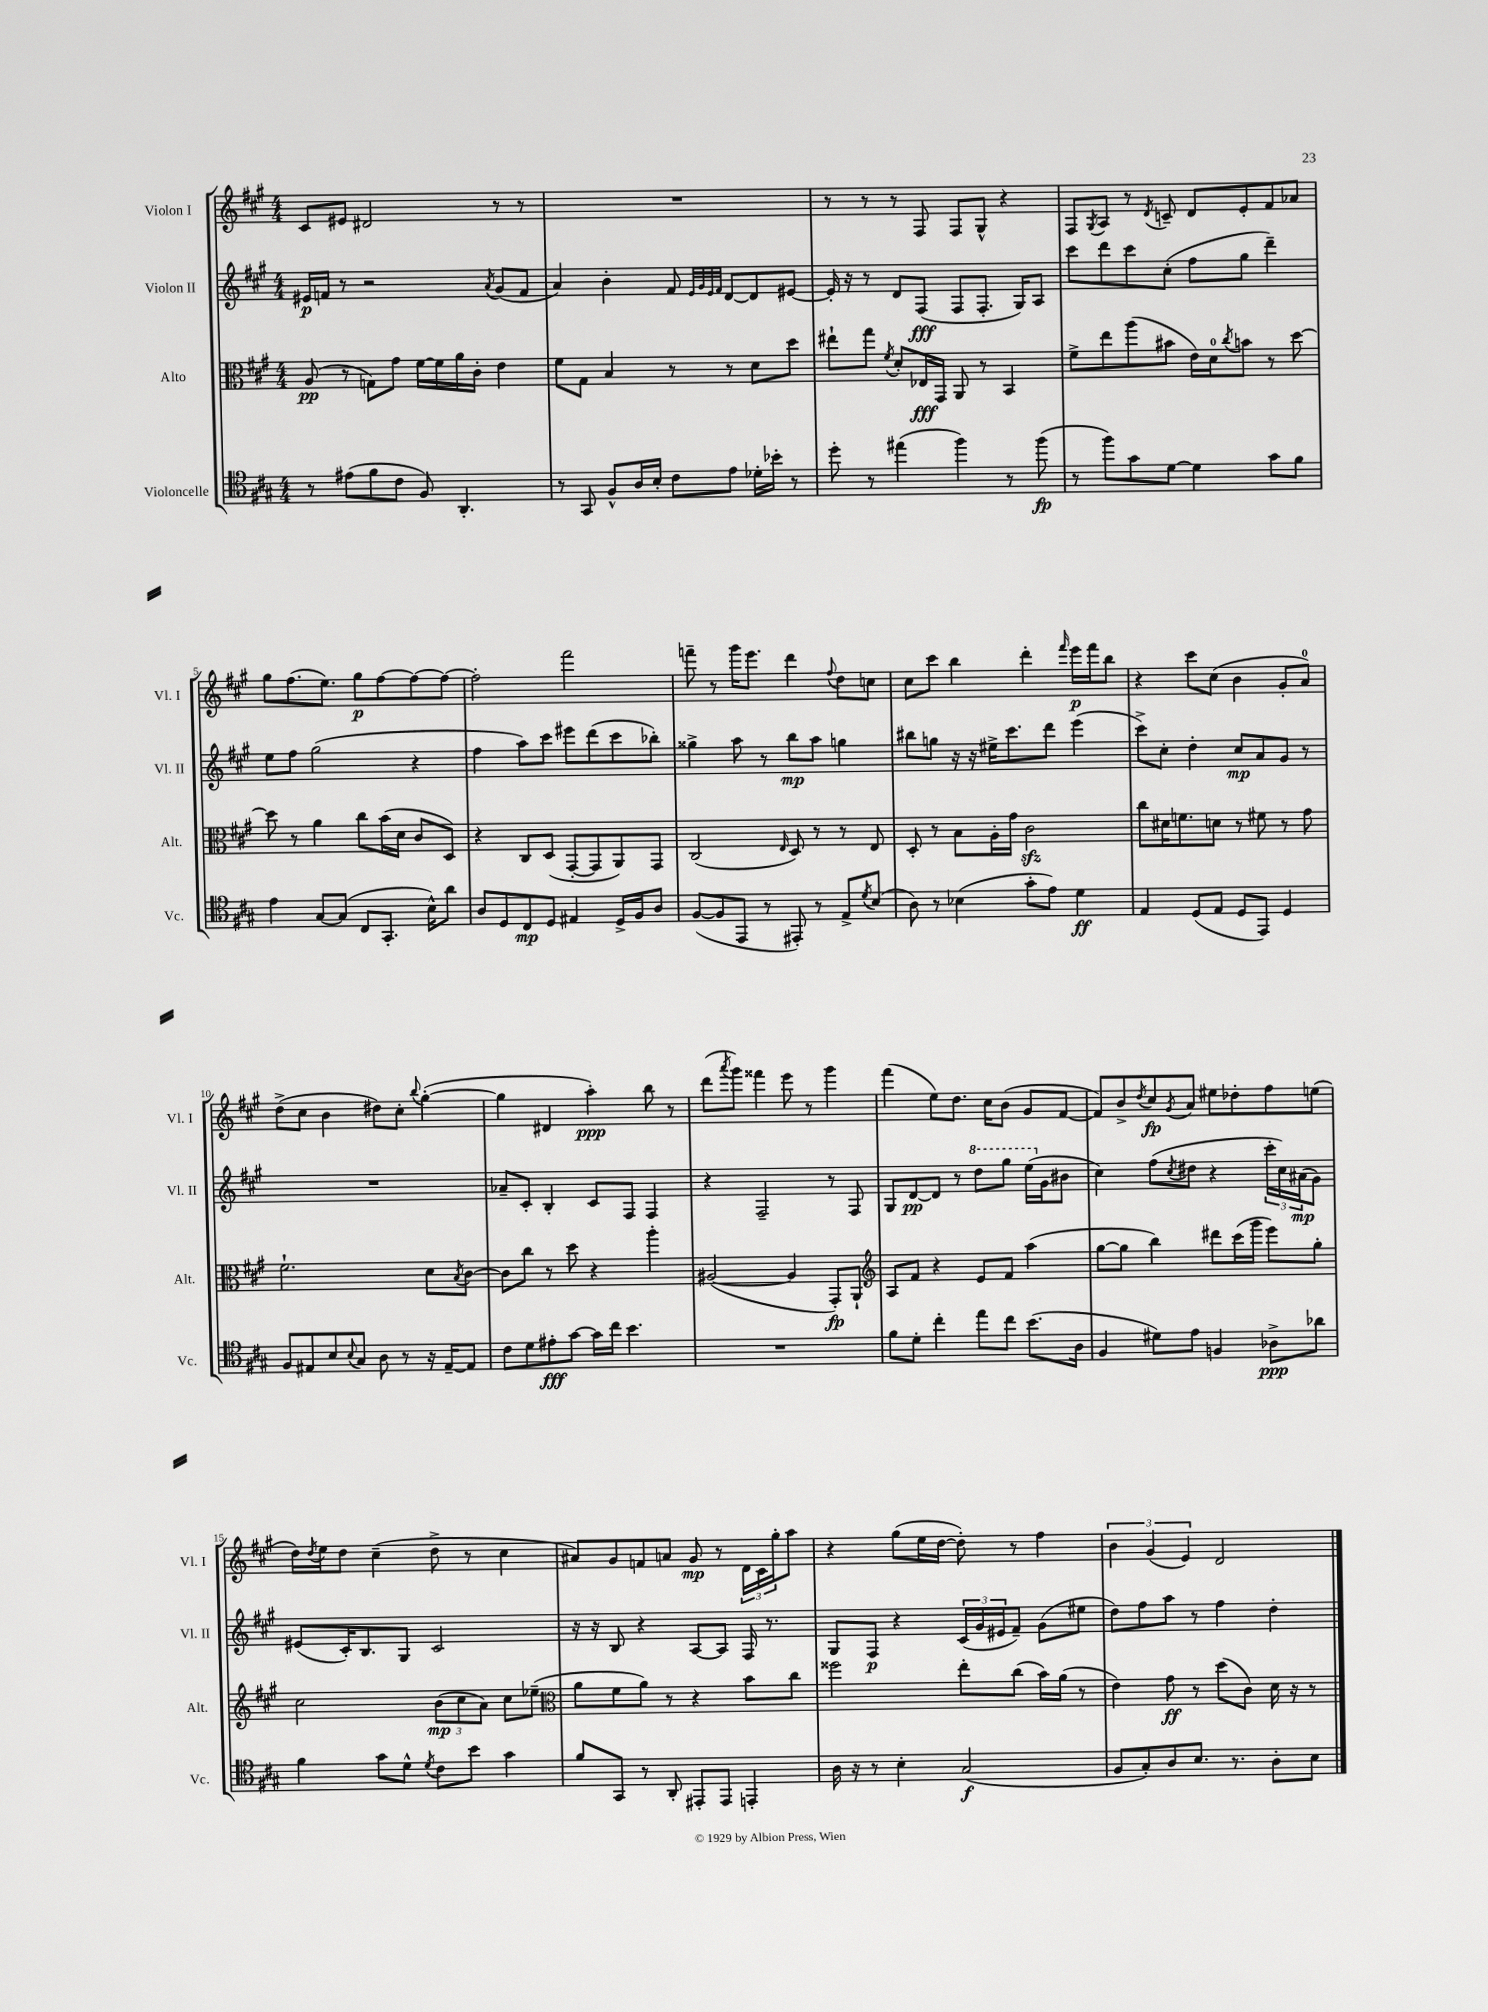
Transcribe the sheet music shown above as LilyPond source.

<<
\new StaffGroup <<
\new Staff = "s0" \with { instrumentName = "Violon I" shortInstrumentName = "Vl. I" } {
    \clef treble \key a \major \numericTimeSignature \time 4/4
    cis'8 eis'8 dis'2 r8 r8 |
    R1 |
    r8 r8 r8 fis8 fis8 gis8-^ r4 |
    fis8 \acciaccatura { gis8 } a8 r8 \acciaccatura { d'8 } c'8-- d'8 e'8-. fis'8 aes'8 |
    gis''8 fis''8.( e''8.) gis''8\p fis''8~ fis''8~ fis''8~ |
    fis''2-. fis'''2 |
    f'''8-- r8 gis'''16 e'''8. d'''4 \appoggiatura { fis''8 } d''8 c''8 |
    cis''8 cis'''8 b''4 d'''4-. \grace { fis'''16 } e'''16\p fis'''16 b''8 |
    r4 cis'''8 cis''8( b'4 gis'8-. a'8-0) |
    d''8->( cis''8 b'4 dis''8) cis''8-. \appoggiatura { b''8 } gis''4~-.( |
    gis''4 dis'4 a''4-.\ppp) b''8 r8 |
    d'''8( \acciaccatura { a'''8 } gis'''8) fisis'''4 e'''8 r8 gis'''4 |
    fis'''4( e''8) d''8. cis''16 b'8( gis'8 fis'8~ |
    fis'8) b'8-> \acciaccatura { d''8 } cis''8\fp \acciaccatura { gis'8 } a'8 eis''8 des''8-. fis''8 e''8( |
    d''16) \acciaccatura { d''8 } e''16 d''8 cis''4--( d''8-> r8 cis''4 |
    ais'8) gis'8 f'8 a'8 gis'8\mp r8 \tuplet 3/2 { d'16 cis'16 gis''16-. } a''8 |
    r4 gis''8( e''16 d''16~ d''8-.) r8 fis''4 |
    \tuplet 3/2 { b'4 gis'4( e'4) } d'2 \bar "|." |
}
\new Staff = "s1" \with { instrumentName = "Violon II" shortInstrumentName = "Vl. II" } {
    \clef treble \key a \major \numericTimeSignature \time 4/4
    eis'16\p f'16 r8 r2 \acciaccatura { a'8 } gis'8( f'8 |
    a'4) b'4-. fis'8 \grace { e'32 gis'32 e'32 fis'32 } d'8~ d'8 eis'8~ |
    eis'16-. r16 r8 d'8 fis8\fff( fis8 fis8.-. gis16) a8 |
    cis'''8 d'''8 cis'''8 cis''8-.( fis''8 gis''8 d'''4--) |
    e''8 fis''8 gis''2( r4 |
    fis''4 a''8) cis'''8 eis'''8 d'''8( cis'''8 bes''8-.) |
    gisis''4-> a''8 r8 b''8\mp a''8 g''4 |
    bis''8 g''8 r16 r16 eis''16-> cis'''8. d'''8 e'''4( |
    cis'''8->) cis''8-. d''4-. cis''8\mp a'8 gis'8 r8 |
    R1 |
    aes'8-- cis'8-. b4-. cis'8 fis8 fis4 |
    r4 fis2-- r8 fis8 |
    gis8 d'8~\pp d'8 r8 \ottava #1 d'''8 gis'''8 e'''16( \ottava #0 gis'16 bis'8 |
    cis''4) fis''8( \acciaccatura { cis''8 } dis''8 r4 \tuplet 3/2 { cis'''16-. cis''16) ais'16\mp( } gis'8) |
    eis'8( cis'16-.) b8. gis8 cis'2 |
    r16 r16 b8 r4 a8~ a8 fis16 r8. |
    gis8 fis8\p r4 \tuplet 3/2 { cis'16( gis'16 eis'16 } fis'8--) gis'8( eis''8 |
    d''8) fis''8 a''8 r8 fis''4 d''4-. \bar "|." |
}
\new Staff = "s2" \with { instrumentName = "Alto" shortInstrumentName = "Alt." } {
    \clef alto \key a \major \numericTimeSignature \time 4/4
    a8\pp( r8 g8) gis'8 fis'16~ fis'16 a'16 cis'16-. e'4 |
    fis'8 gis8 b4 r8 r8 d'8 d''8 |
    eis''8-! gis''8 \acciaccatura { fis'8 } d'8-. ees16\fff gis,16 a,8 r8 b,4 |
    fis'8-> e''8 a''8( bis'8 e'16) d'16-0 \acciaccatura { cis''8 } b'8 r8 d''8~ |
    d''8 r8 a'4 cis''8 b'16( d'16 cis'8 d8) |
    r4 cis8 d8( gis,8~-. gis,8 a,8) gis,8 |
    cis2( \grace { e16 } d8) r8 r8 e8 |
    d8-. r8 b8 a16-. gis'16 cis'2\sfz |
    cis''8 dis'16 f'8. d'8 r8 fis'8 r8 gis'8 |
    fis'2.-! d'8 \acciaccatura { b8 } cis'8~ |
    cis'8 cis''8 r8 d''8 r4 a''4-. |
    ais2~( ais4 gis,8-.\fp) a,8-! |
    \clef treble a8 fis'8 r4 e'8 fis'8 a''4( |
    gis''8~ gis''8 b''4) dis'''8 cis'''16( gis'''16 e'''8) gis''8-. |
    cis''2 \tuplet 3/2 { b'8\mp( cis''8 a'8) } cis''8 ees''8--( |
    \clef alto a'8 fis'8 a'8) r8 r4 b'8 cis''8 |
    fisis''2 e''8-. cis''8( b'16) a'16( r8 |
    e'4) gis'8\ff r8 d''8( cis'8) d'16 r16 r8 \bar "|." |
}
\new Staff = "s3" \with { instrumentName = "Violoncelle" shortInstrumentName = "Vc." } {
    \clef tenor \key a \major \numericTimeSignature \time 4/4
    r8 eis'8( fis'8 cis'8 fis8) a,4.-. |
    r8 gis,8 fis8-^ a16 b16-. cis'8 e'8 des'16-. bes'16-. r8 |
    d''8-. r8 eis''4( fis''4) r8 fis''8\fp( |
    r8 fis''8) gis'8 d'8~ d'4 gis'8 fis'8 |
    e'4 gis8~ gis8( cis8 gis,8.-. b16-^) a'8 |
    a8 d8 cis8\mp d8 eis4 d16-> fis16 a8 |
    fis8~( fis8 e,8 r8 eis,8-.) r8 e8-> \acciaccatura { d'8 } b8( |
    a8) r8 bes4( gis'8-. e'8) d'4\ff |
    e4 d8( e8 d8 e,8) d4 |
    fis8 eis8 b8 \appoggiatura { b8 } gis8 a8 r8 r16 eis16~-- eis8 |
    cis'8 d'8 eis'8-.\fff gis'8~ gis'16 cis''16 b'4. |
    R1 |
    fis'8 d'8-. cis''4-. e''8 cis''8 b'8.( a16 |
    fis4 dis'8) e'8 f4 aes8->\ppp aes'8 |
    fis'4 gis'8 d'8-^ \acciaccatura { d'8 } cis'8 b'8 gis'4 |
    fis'8 gis,8 r8 a,8-. eis,8-. eis,8 e,4-. |
    a16 r16 r8 b4-. gis2\f( |
    fis8 gis8-.) a8 b8. r8. a8-. b8 \bar "|." |
}
>>
>>
